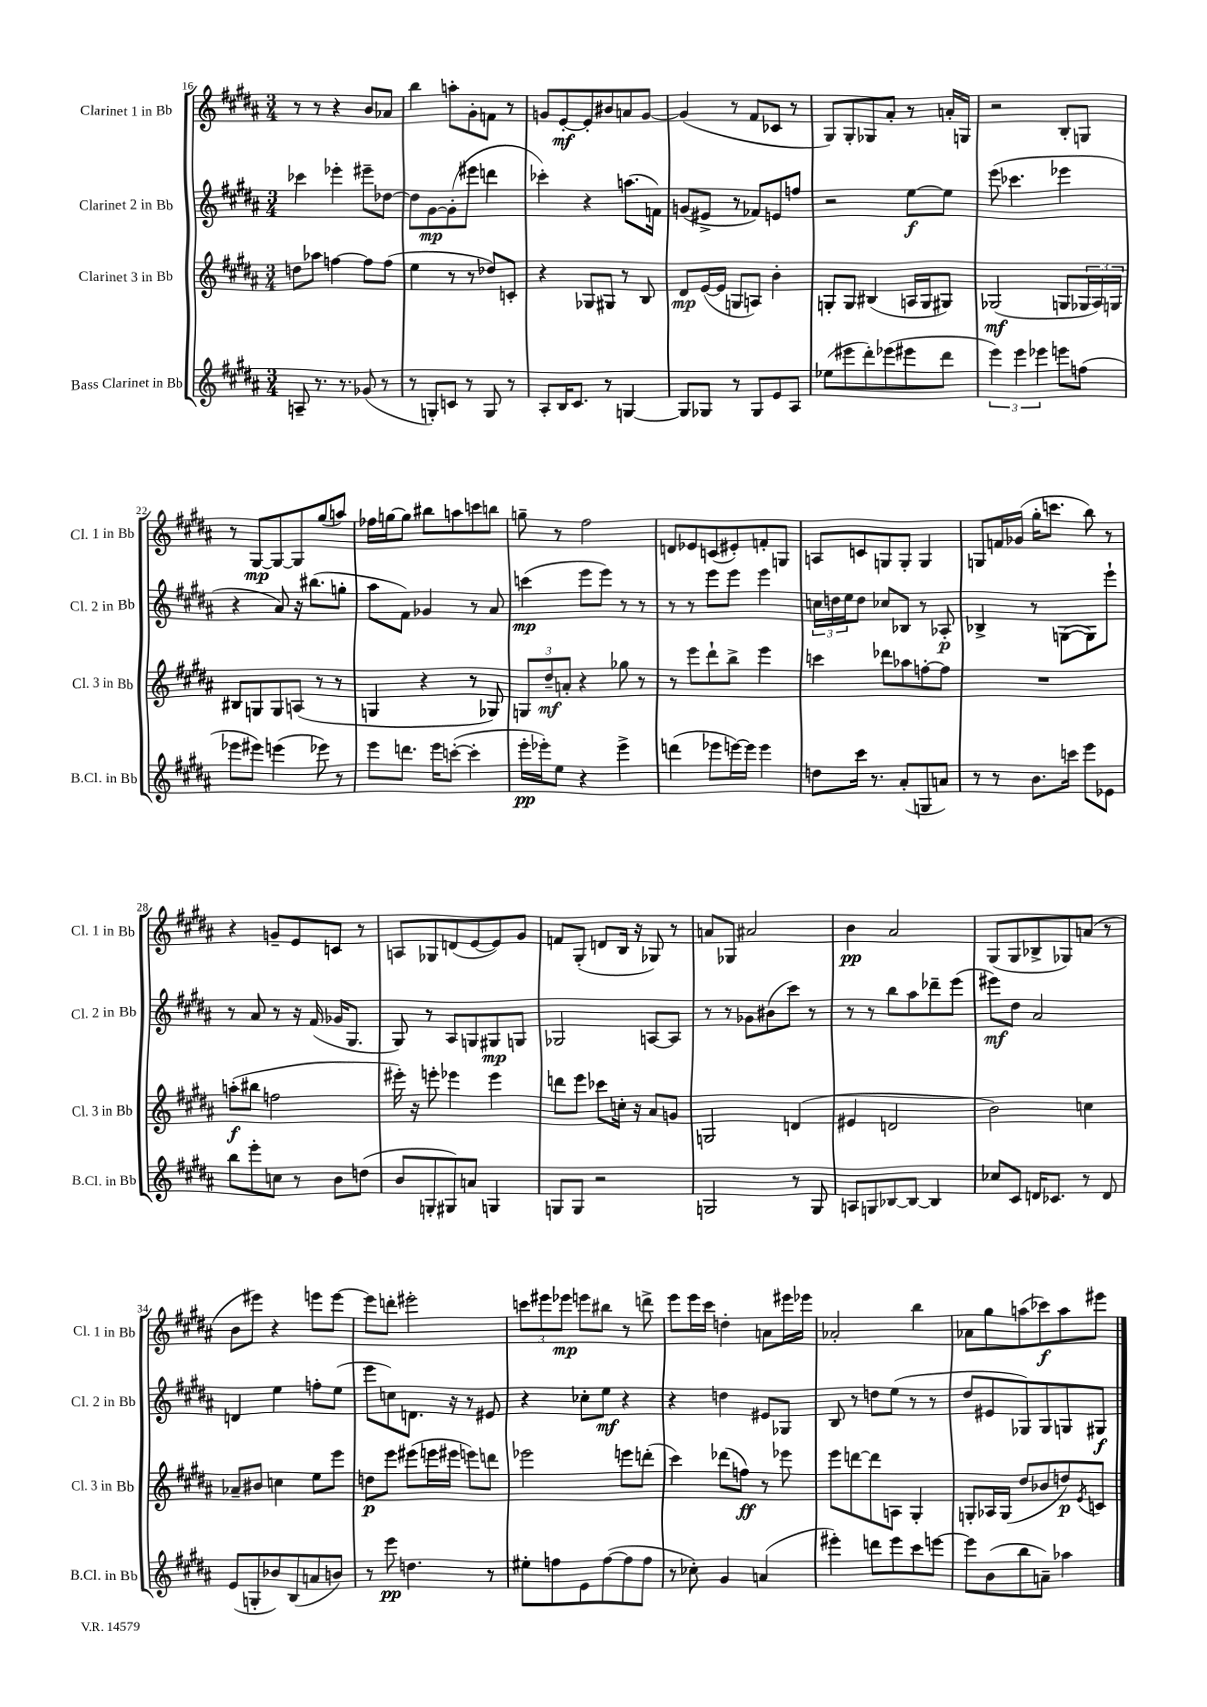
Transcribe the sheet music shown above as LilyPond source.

<<
\new StaffGroup <<
\new Staff = "s0" \with { instrumentName = "Clarinet 1 in Bb" shortInstrumentName = "Cl. 1 in Bb" } {
    \clef treble \key b \major \numericTimeSignature \time 3/4
    r8 r8 r4 b'8 aes'8 |
    b''4 a''8-. gis'8-. f'8 r8 |
    g'8 e'8~-.\mf e'8-. bis'8 a'8 g'8~ |
    g'4( r8 fis'8 ces'8 r8 |
    gis8) gis8-. ges8 ais'8-. r8 a'16-. g16 |
    r2 b8-. g8 |
    r8 gis8~\mp gis8~ gis8 gis''8( a''8) |
    fes''16 g''16~ g''8 bis''8 a''8 c'''8 b''8 |
    g''8-- r8 fis''2 |
    d'8 ees'8 c'8( eis'8-.) f'8-. g8 |
    a8 c'8 g8 g8-. g4 |
    g8 f'16 ges'16( gis''16-. c'''8. b''8) r8 |
    r4 g'8-- e'8 c'8 r8 |
    a8 ges8 d'8( e'8~ e'8) gis'8 |
    f'8 gis8-.( d'8 b16 r16 ges8) r8 |
    a'8 ges8 ais'2 |
    b'4\pp ais'2 |
    gis8( gis8 bes8-> ges8) a'8( r8 |
    b'8 eis'''8) r4 e'''8 e'''8~ |
    e'''8 d'''8-. eis'''2-. |
    \tuplet 3/2 { c'''8 eis'''8 ees'''8\mp } e'''8 bis''8 r8 d'''8-> |
    e'''8 e'''16 cis'''16 d''4-. a'8 eis'''16 ees'''16 |
    aes'2-. b''4 |
    aes'8 gis''8 a''8( ces'''8\f) a''8 eis'''8 \bar "|." |
}
\new Staff = "s1" \with { instrumentName = "Clarinet 2 in Bb" shortInstrumentName = "Cl. 2 in Bb" } {
    \clef treble \key b \major \numericTimeSignature \time 3/4
    ces'''4 ees'''4-. eis'''8-- des''8~ |
    des''8 gis'8~\mp gis'8-.( eis'''8 d'''4 |
    ces'''4-.) r4 a''8.( f'16) |
    g'8( eis'8-> r8 fes'8) e'8 f''8 |
    r2 e''8~\f e''8 |
    e'''8( ces'''4. ees'''4 |
    r4 ais'8) r16 bis''8.( g''8-. |
    ais''8 fis'8) ges'4 r8 ais'8 |
    c'''4\mp( e'''8 e'''8) r8 r8 |
    r8 r8 e'''8 e'''8 e'''4 |
    \tuplet 3/2 { c''16 d''16 e''16 } d''8 ces''8 bes8 r8 aes8-.\p |
    bes4-> r8 g8~( g8) e'''8-! |
    r8 ais'8 r8 r16 fis'16( ges'16 gis8. |
    gis8) r8 ais8 g8 gis8\mp g8 |
    ges2 a8~ a8 |
    r8 r8 ges'8 bis'8( cis'''8) r8 |
    r8 r8 b''8 ais''8 des'''8-- e'''8( |
    eis'''8\mf) dis''8 ais'2 |
    d'4 e''4 f''8-. e''8( |
    e'''8 c''8) d'8. r16 r8 eis'8 |
    r4 ces''8-. e''8\mf r4 |
    r4 d''4 eis'8 ges8 |
    b8 r8 d''8 e''8( r8 r8 |
    dis''8 eis'8 ges8) ges8 g8 gis8\f \bar "|." |
}
\new Staff = "s2" \with { instrumentName = "Clarinet 3 in Bb" shortInstrumentName = "Cl. 3 in Bb" } {
    \clef treble \key b \major \numericTimeSignature \time 3/4
    d''8 aes''8 f''4~ f''8 f''8( |
    e''4 r8 r8 des''8) c'8-. |
    r4 ges8 gis8 r8 b8 |
    dis'8\mp e'16~( e'16 g8 a8) b'4-. |
    g8-. g8 bis4( a16 g16 gis8) |
    ges2\mf( g8 \tuplet 3/2 { ges16 ais16) g16 } |
    bis8 g8 g8 a8( r8 r8 |
    g4 r4 r8 ges8) |
    \tuplet 3/2 { g8 dis''8--\mf a'8-. } r4 ges''8 r8 |
    r8 e'''8 dis'''8-! b''8-> e'''4 |
    c'''4 des'''8 aes''8 f''8~-. f''8 |
    R2. |
    a''8-.\f( bis''8 f''2 |
    eis'''16-.) r16 e'''8-. ees'''4 ees'''4 |
    d'''8 e'''8 ces'''8 c''16-. r16 ais'8 g'8 |
    g2 d'4( |
    eis'4 d'2 |
    b'2) c''4 |
    aes'8-- bis'8 c''4 e''8 e'''8 |
    d''8\p e'''8 eis'''8( e'''16 eis'''16 e'''8) d'''8 |
    ees'''2 e'''8 d'''8-.( |
    cis'''4) des'''8( f''8\ff) r8 ees'''8 |
    e'''8 d'''8~ d'''8 a8 gis4-. |
    g8-. aes16 g16( dis''8 bes'8 d''8\p) \acciaccatura { e'8 } c'8 \bar "|." |
}
\new Staff = "s3" \with { instrumentName = "Bass Clarinet in Bb" shortInstrumentName = "B.Cl. in Bb" } {
    \clef treble \key b \major \numericTimeSignature \time 3/4
    a8-- r8. r8. ges'8( r8 |
    r8 g8-.) c'8 r8 g8 r8 |
    ais8-. b16 cis'8. r8 g4~ |
    g8 ges8 r8 ges8 e'8 ais8 |
    ees''8( eis'''8 dis'''8-.) ees'''8( eis'''8 dis'''8 |
    \tuplet 3/2 { e'''4) e'''4 ees'''4 } e'''8 f''8( |
    ees'''8 eis'''8) e'''4( ees'''8) r8 |
    e'''8 d'''8. e'''16 c'''8~-.( c'''4-. |
    e'''16-.\pp ees'''16-.) e''8 r4 ees'''4-> |
    d'''4( ees'''8 e'''16~) e'''16 e'''4 |
    d''8 cis'''16 r8. ais'8-.( g8 a'8) |
    r8 r8 b'8. c'''16 e'''8 ees'8 |
    b''8 e'''8-. c''8 r8 b'8 d''8( |
    b'8 g8-. gis8) a'8 g4 |
    g8 g8 r2 |
    g2 r8 g8 |
    a8 g8 bes8~ bes8~ bes4 |
    ces''8 cis'8 d'16 ces'8. r8 d'8 |
    e'8( g8-. bes'8) b8( a'8 b'8) |
    r8 e'''8\pp d''4. r8 |
    eis''8-. f''8 e'8 f''8~( f''8 f''8 |
    r8 ces''8-.) gis'4 a'4( |
    eis'''4-.) d'''8 eis'''8 cis'''8 e'''8~ |
    e'''8 b'8( b''8 a'8--) aes''4 \bar "|." |
}
>>
>>
\layout { \context { \Score currentBarNumber = #16 } }
